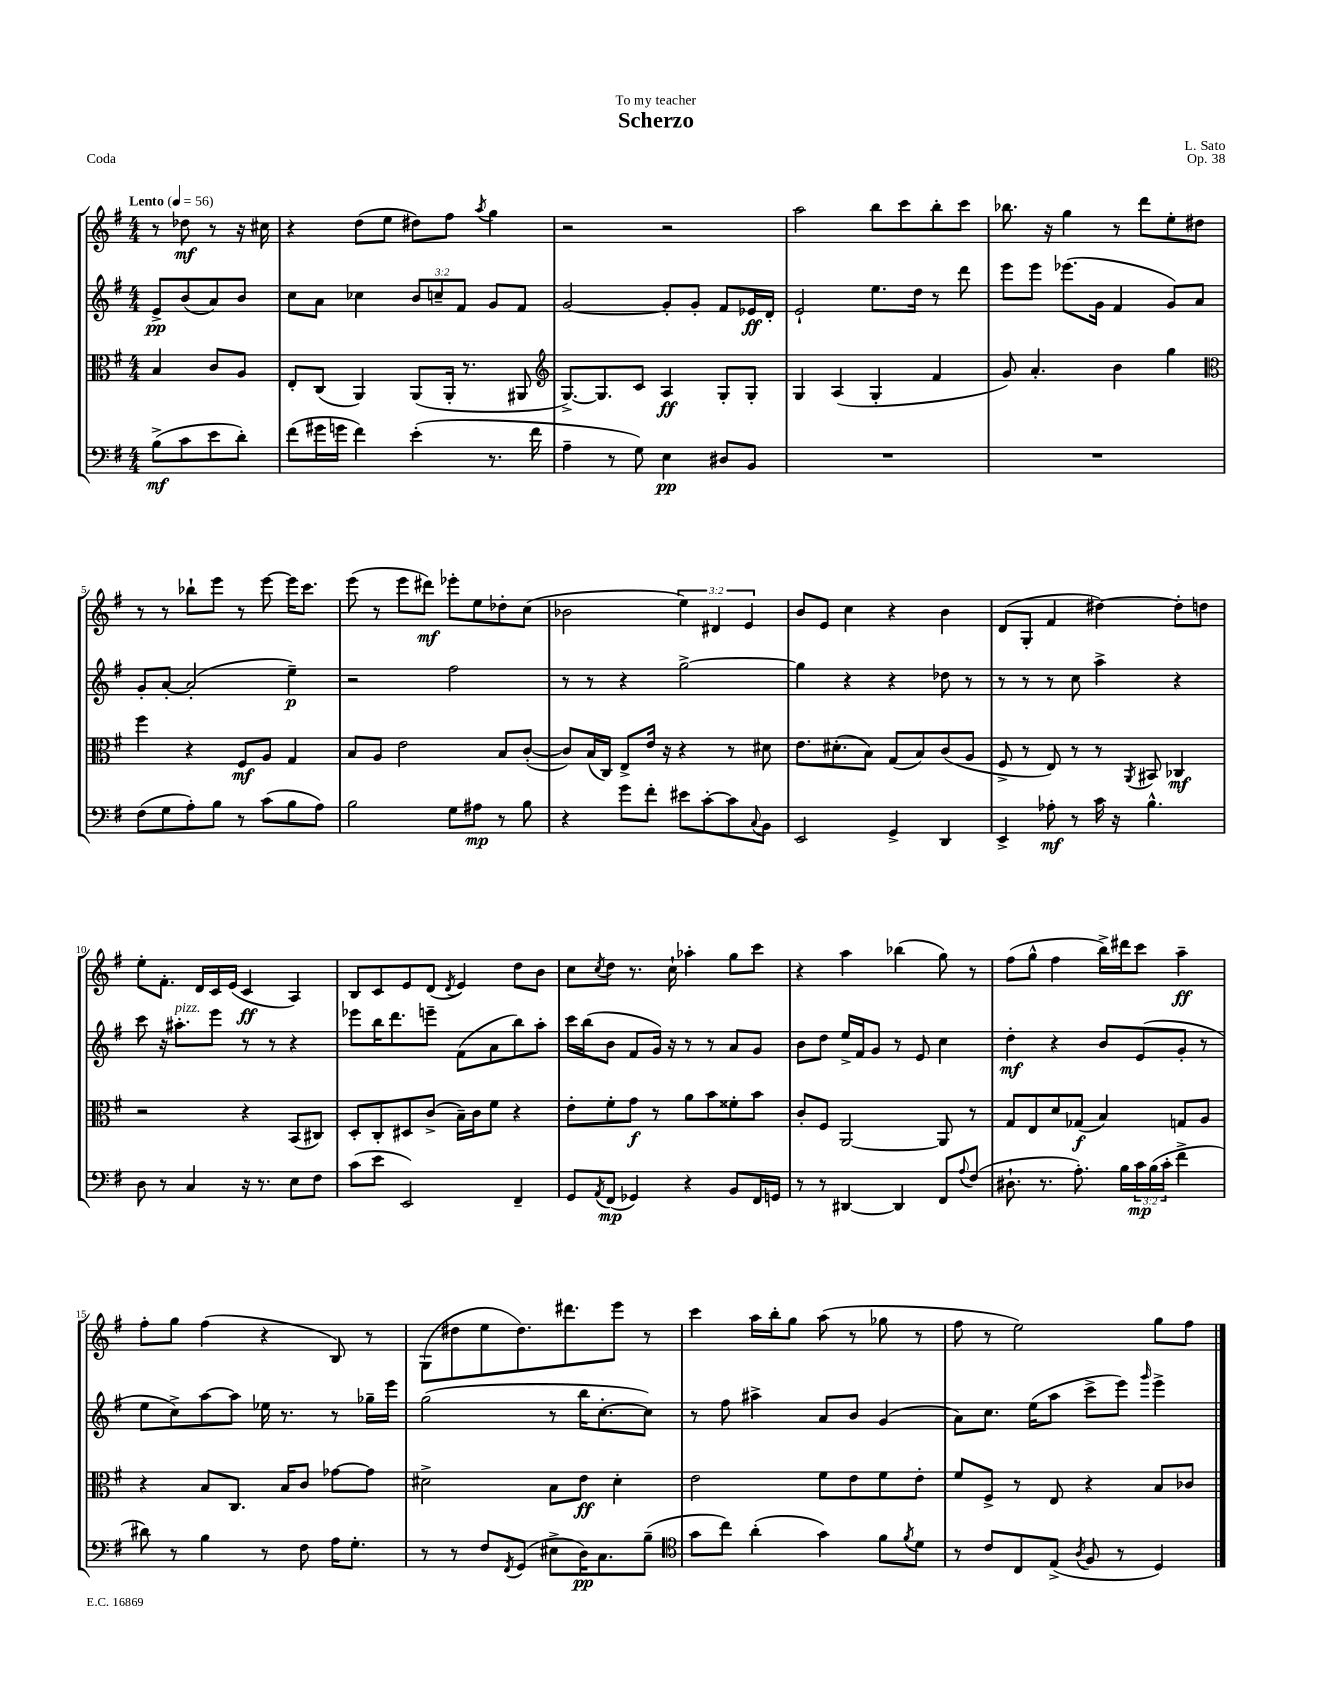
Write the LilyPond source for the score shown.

\header { title = "Scherzo" composer = "L. Sato" dedication = "To my teacher" opus = "Op. 38" piece = "Coda" }
<<
\new StaffGroup <<
\new Staff = "s0" {
    \clef treble \key g \major \numericTimeSignature \time 4/4 \override Staff.TupletNumber.text = #tuplet-number::calc-fraction-text \partial 2 \tempo "Lento" 4 = 56
    r8 des''8\mf r8 r16 cis''16 |
    r4 d''8( e''8 dis''8) fis''8 \acciaccatura { a''8 } g''4 |
    r2 r2 |
    a''2 b''8 c'''8 b''8-. c'''8 |
    bes''8. r16 g''4 r8 d'''8 e''8-. dis''8 |
    r8 r8 bes''8-! e'''8 r8 e'''8~ e'''16 c'''8. |
    e'''8( r8 e'''8 dis'''8\mf) ees'''8-. e''8 des''8-. c''8( |
    bes'2 \tuplet 3/2 { e''4) dis'4 e'4 } |
    b'8 e'8 c''4 r4 b'4 |
    d'8( g8-. fis'4 dis''4~) dis''8-. d''8 |
    e''8-. fis'8.-. d'16 c'16 e'16( c'4\ff a4) |
    b8 c'8 e'8 d'8( \acciaccatura { d'8 } e'4) d''8 b'8 |
    c''8 \acciaccatura { c''8 } d''8 r8. c''16-! aes''4-. g''8 c'''8 |
    r4 a''4 bes''4( g''8) r8 |
    fis''8( g''8-^ fis''4 b''16->) dis'''16 c'''8 a''4--\ff |
    fis''8-. g''8 fis''4( r4 b8) r8 |
    g8( dis''8 e''8 dis''8.) dis'''8. e'''8 r8 |
    c'''4 a''16 b''16-. g''8 a''8( r8 ges''8 r8 |
    fis''8 r8 e''2) g''8 fis''8 \bar "|." |
}
\new Staff = "s1" {
    \clef treble \key g \major \numericTimeSignature \time 4/4 \override Staff.TupletNumber.text = #tuplet-number::calc-fraction-text \partial 2
    e'8->\pp b'8( a'8) b'8 |
    c''8 a'8 ces''4 \tuplet 3/2 { b'8 c''8-- fis'8 } g'8 fis'8 |
    g'2~ g'8-. g'8-. fis'8 ees'16\ff d'16-. |
    e'2-! e''8. d''16 r8 d'''8 |
    e'''8 e'''8 ees'''8.( g'16 fis'4 g'8) a'8 |
    g'8-. a'8~-. a'2-.( e''4--\p) |
    r2 fis''2 |
    r8 r8 r4 g''2~-> |
    g''4 r4 r4 des''8 r8 |
    r8 r8 r8 c''8 a''4-> r4 |
    c'''8 r16 ais''8.-.^\markup { \italic "pizz." } e'''8 r8 r8 r4 |
    ees'''8 b''16 d'''8. e'''8-- fis'8( a'8 b''8) a''8-. |
    c'''16 b''16( b'8 fis'8 g'16) r16 r8 r8 a'8 g'8 |
    b'8 d''8 e''16-> fis'16 g'8 r8 e'8 c''4 |
    d''4-.\mf r4 b'8 e'8( g'8-. r8 |
    e''8 c''8->) a''8~ a''8 ees''16 r8. r8 ges''16-- e'''16 |
    g''2( r8 b''16 c''8.~-. c''8) |
    r8 fis''8 ais''4-> a'8 b'8 g'4( |
    a'8) c''8. e''16( a''8 c'''8-> e'''8) \grace { g'''16 } e'''4-> \bar "|." |
}
\new Staff = "s2" {
    \clef alto \key g \major \numericTimeSignature \time 4/4 \partial 2
    b4 c'8 a8 |
    e8-. c8( a,4) a,8( a,16-. r8. ais,8 |
    \clef treble g8.~->) g8. c'8 a4\ff g8-. g8-. |
    g4 a4( g4-. fis'4 |
    g'8) a'4.-. b'4 g''4 |
    \clef alto fis''4 r4 fis8\mf a8 g4 |
    b8 a8 e'2 b8 c'8~-.( |
    c'8) b16( c16) e8-> e'16 r16 r4 r8 dis'8 |
    e'8. dis'8.-.( b8) g8( b8) c'8( a8 |
    fis8-> r8 e8) r8 r8 \acciaccatura { a,8 } bis,8 ces4\mf |
    r2 r4 b,8( cis8) |
    d8-. c8-. dis8 c'8->( b16--) c'16 fis'8 r4 |
    e'8-. fis'8-. g'8\f r8 a'8 b'8 fisis'8-. b'8 |
    c'8-. fis8 a,2~ a,8 r8 |
    g8 e8 d'8 ges8\f( b4) g8 a8 |
    r4 b8 c8. b16 c'8 ges'8~ ges'8 |
    dis'2-> b8 e'8\ff dis'4-. |
    e'2 fis'8 e'8 fis'8 e'8-. |
    fis'8 fis8-> r8 e8 r4 b8 ces'8 \bar "|." |
}
\new Staff = "s3" {
    \clef bass \key g \major \numericTimeSignature \time 4/4 \override Staff.TupletNumber.text = #tuplet-number::calc-fraction-text \partial 2
    b8->\mf( c'8 e'8 d'8-.) |
    fis'8( gis'16 g'16 fis'4) e'4-.( r8. fis'16 |
    a4-- r8 g8) e4\pp dis8 b,8 |
    R1 |
    R1 |
    fis8( g8 a8-.) b8 r8 c'8( b8 a8) |
    b2 g8 ais8\mp r8 b8 |
    r4 g'8 fis'8-. eis'8 c'8~-. c'8 \appoggiatura { c8 } b,8 |
    e,2 g,4-> d,4 |
    e,4-> aes8-.\mf r8 c'16 r16 b4.-^ |
    d8 r8 c4 r16 r8. e8 fis8 |
    c'8( e'8 e,2) fis,4-- |
    g,8 \acciaccatura { a,8 } fis,8\mp( ges,4) r4 b,8 fis,16 g,16 |
    r8 r8 dis,4~ dis,4 fis,8 \appoggiatura { a8 } fis8( |
    dis8.-! r8. a8.-.) b16 \tuplet 3/2 { c'16\mp b16( c'16-. } fis'4-> |
    dis'8) r8 b4 r8 fis8 a16 g8.-. |
    r8 r8 fis8 \acciaccatura { fis,8 } g,8( eis8-> d16\pp) c8. b8--( |
    \clef tenor g'8 c''8) a'4-.( g'4) fis'8 \acciaccatura { fis'8 } d'8 |
    r8 c'8 c8 e8->( \acciaccatura { a8 } fis8 r8 d4) \bar "|." |
}
>>
>>
